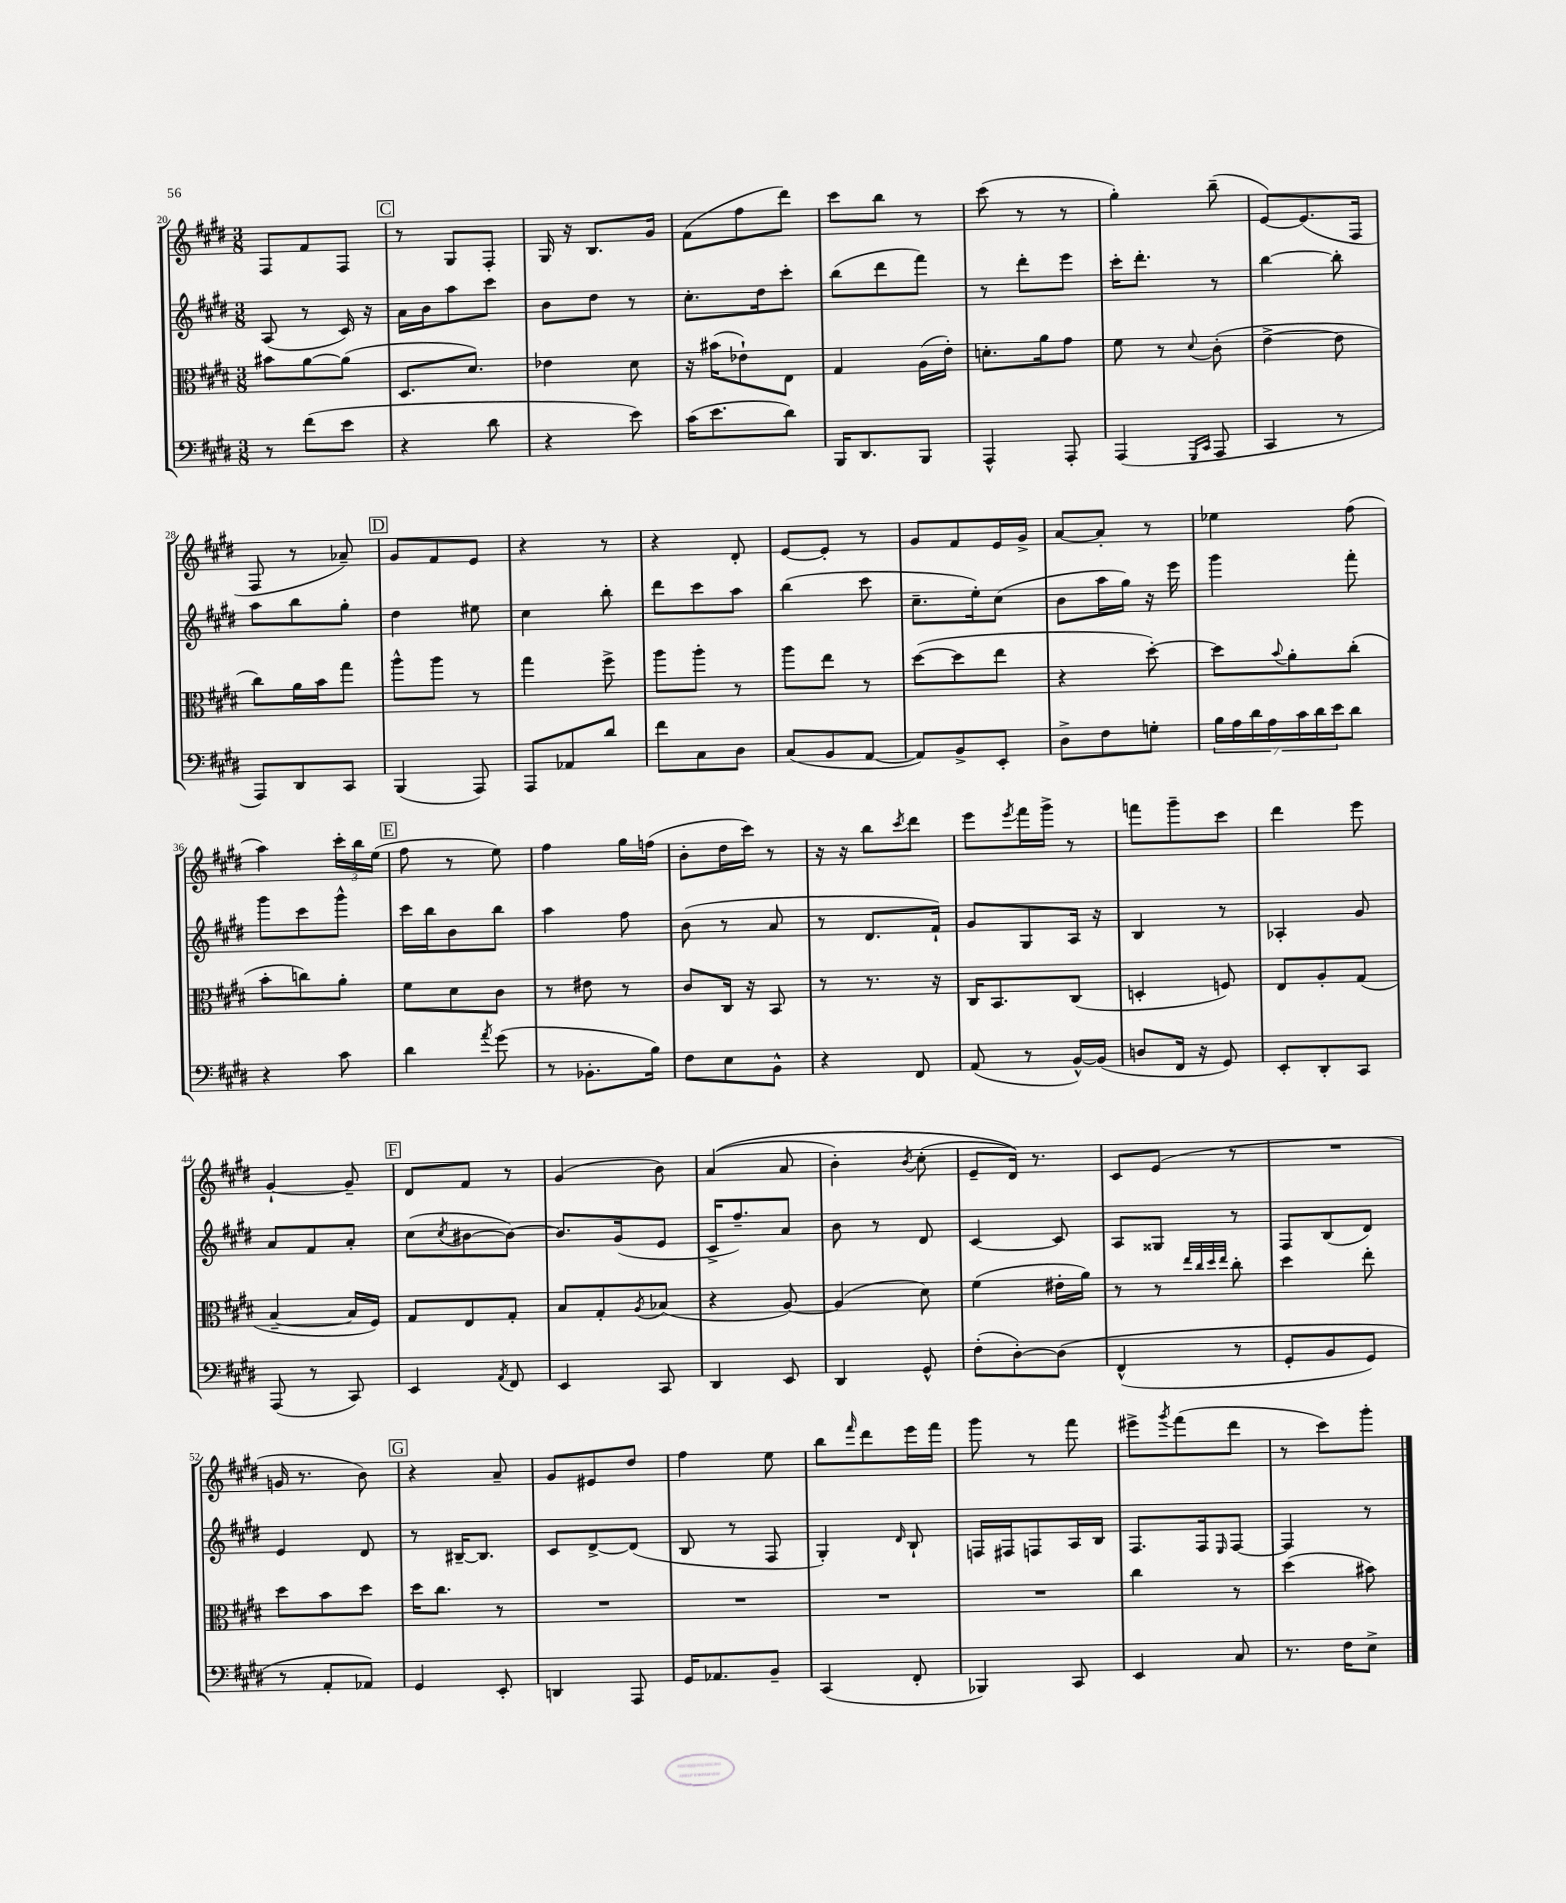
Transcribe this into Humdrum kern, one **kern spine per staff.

**kern	**kern	**kern	**kern
*part4	*part3	*part2	*part1
*staff4	*staff3	*staff2	*staff1
*clefF4	*clefC3	*clefG2	*clefG2
*k[f#c#g#d#]	*k[f#c#g#d#]	*k[f#c#g#d#]	*k[f#c#g#d#]
*M3/8	*M3/8	*M3/8	*M3/8
=20	=20	=20	=20
8r	8b#X\L	(8A/	8F#/L
(8f#\L	[8a\	8r	8f#/
8e\J	(8a\J]	16c#/)	8F#/J
.	.	16r	.
!!LO:REH:place=s1:t=C
=21	=21	=21	=21
4r	8.D#/L	16a\LL	8r
.	.	16b\J	.
.	.	8aa\	8G#/L
.	8.d#/J)	.	.
8d#\	.	8ccc#\J	8F#'/J
=22	=22	=22	=22
4r	4e-X\	8b\L	16G#/
.	.	.	16r
.	.	8dd#\J	8.B/L
8e\)	8d#\	8r	.
.	.	.	16g#/Jk
=23	=23	=23	=23
(16c#\KL	16r	8.cc#'\L	(8f#\L
8.e\	(16b#X\KL	.	.
.	8e-X`\)	.	8ff#\
.	.	16dd#\k	.
8d#\J)	8E\J	8ccc#'\J	8ddd#\J)
=24	=24	=24	=24
16BBB/KL	4G#/	(8bb\L	8ccc#\L
8.DD#/	.	.	.
.	.	8ddd#\	8bb\J
8BBB/J	(16A\LL	8fff#\J)	8r
.	16e'\JJ)	.	.
=25	=25	=25	=25
4AAA^^/	8.dn'\L	8r	(8ccc#\
.	.	8ddd#'\L	8r
.	16a\k	.	.
8AAA'/	8g#\J	8eee\J	8r
=26	=26	=26	=26
(4AAA/	8f#\	16ccc#'\KL	4gg#'\)
.	.	8.ddd#'\J	.
.	8r	.	.
16qqGGG#/LL	.	.	.
16qqCC#/JJ	8qqd#/	.	.
8AAA/	(8c#'\	8r	(8bb~\
=27	=27	=27	=27
4CC#/	[4e^\	[4bb\	[8e/L)
.	.	.	(8.e/]
8r	8e\]	8bb'\]	.
.	.	.	16F#/Jk
!!LO:LB:g=z
=28	=28	=28	=28
8AAA/L)	8cc#\L)	8aa\L	8F#/
8DD#/	16a\L	8bb\	8r
.	16b\J	.	.
8CC#/J	8gg#\J	8gg#'\J	8a-X~/)
!!LO:REH:place=s1:t=D
=29	=29	=29	=29
(4BBB/	8aa^^\L	4dd#\	8g#/L
.	8aa\J	.	8f#/
8AAA/)	8r	8ee#X\	8e/J
=30	=30	=30	=30
8AAA/L	4gg#\	4cc#\	4r
8AA-X/	.	.	.
8d#/J	8ff#^\	8bb'\	8r
=31	=31	=31	=31
8f#\L	8aa\L	8ddd#\L	4r
8C#\	8aa'\J	8ccc#\	.
8D#\J	8r	8aa\J	8d#'/
=32	=32	=32	=32
(8C#/L	8aa\L	(4bb\	[8e/L
8BB/	8ee\J	.	8e'/J]
[8AA/J	8r	8ccc#\	8r
=33	=33	=33	=33
8AA/L])	([8dd#\L	8.cc#~\L	8g#/L
8BB^/	8dd#\]	.	8f#/
.	.	16ee'\k)	.
8EE'/J	8ee\J	(8cc#\J	16e/L
.	.	.	16g#^/JJ
=34	=34	=34	=34
8D#^\L	4r	8b\L	[8a/L
8F#\	.	16aa\L	8a'/J]
.	.	16gg#\JJ)	.
8Gn'\J	[8dd#'\)	16r	8r
.	.	16eee\	.
=35	=35	=35	=35
28B\LL	8dd#\L]	4ggg#\	4ee-X\
28A\	.	.	.
28d#\	.	.	.
28A\	.	.	.
.	8qqb/	.	.
.	8a'\	.	.
28c#\	.	.	.
28d#\	.	.	.
28e\J	.	.	.
8d#\J	(8cc#'\J	8fff#'\	(8ff#\
!!LO:LB:g=z
=36	=36	=36	=36
4r	8b'\L	8ggg#\L	4aa\)
.	8ccn\)	8ccc#\	.
8c#\	8a'\J	8ggg#^^\J	24ccc#'\LL
.	.	.	24bb\
.	.	.	(24ee\JJ
!!LO:REH:place=s1:t=E
=37	=37	=37	=37
4d#\	8f#\L	16ccc#\LL	8ff#\
.	.	16bb\J	.
.	8d#\	8b\	8r
8qa/	.	.	.
(8g#\	8c#\J	8bb\J	8ee\)
=38	=38	=38	=38
8r	8r	4aa\	4ff#\
8.BB-X'\L	8e#X\	.	.
.	8r	8ff#\	16gg#\LL
16B\Jk)	.	.	(16ffn\JJ
=39	=39	=39	=39
8F#\L	8c#/L	(8b\	8b'\L
8E\	16C#/Jk	8r	16dd#\L
.	16r	.	16ccc#\JJ)
8BB^^\J	8BB/	8a/	8r
=40	=40	=40	=40
4r	8r	8r	16r
.	.	.	16r
.	8.r	8.d#/L	8bb\L
.	.	.	8qccc#/
8FF#/	.	.	8ddd#\J
.	16r	16f#`/Jk)	.
=41	=41	=41	=41
(8AA/	16C#/KL	8g#/L	8eee\L
.	8.BB/	.	.
.	.	.	8qeee/
8r	.	8G#/	16fff#\L
.	.	.	16ggg#^\JJ
[16BB^^/LL)	(8C#/J	16A/Jk	8r
(16BB/JJ]	.	16r	.
=42	=42	=42	=42
8Dn/L	4Dn'/	4B/	8fffn\L
16FF#/Jk	.	.	8ggg#~\
16r	.	.	.
8GG#/)	8Fn/)	8r	8ccc#\J
=43	=43	=43	=43
8EE'/L	8E/L	4A-X'/	4ddd#\
8DD#'/	8A'/	.	.
8CC#/J	(8G#/J	8g#/	8eee\
!!LO:LB:g=z
=44	=44	=44	=44
(8AAA/	[4B~/	8a/L	[4g#`/
8r	.	8f#/	.
8CC#/)	16B/LL]	8a'/J	8g#~/]
.	16F#/JJ)	.	.
!!LO:REH:place=s1:t=F
=45	=45	=45	=45
4EE/	8G#/L	(8cc#\L	8d#/L
.	.	8qcc#/	.
.	8E/	[8b#X\	8f#/J
8qAA/	.	.	.
8FF#/	8G#'/J	8b#\J_)	8r
=46	=46	=46	=46
4EE/	8B/L	8.b#/L]	(4g#/
.	8G#'/	.	.
.	.	(16g#/k	.
.	8qA/	.	.
8CC#/	(8B-X/J	8e/J	8b\)
=47	=47	=47	=47
4DD#/	4r	16c#^/KL	((4a/
.	.	8.ff#~/)	.
8EE/	[8A/)	8a/J	8a/
=48	=48	=48	=48
4DD#/	(4A/]	8b\	4b'\)
.	.	8r	.
.	.	.	8qb/
8GG#^^/	8d#\)	8d#/	(8cc#'\
=49	=49	=49	=49
(8F#'\L	(4f#\	[4c#/	8e~/L
[8D#'\)	.	.	16d#/Jk))
.	.	.	8.r
(8D#\J]	16e#X'\LL	8c#/]	.
.	16a\JJ)	.	.
=50	=50	=50	=50
(4FF#^^/	8r	8A/L	8c#/L
.	8r	8G##X/J	(8e/J
.	32qqee/LLL	.	.
.	32qqcc#/	.	.
.	32qqdd#/	.	.
.	32qqee/JJJ	.	.
8r	8cc#'\	8r	8r
=51	=51	=51	=51
8GG#'/L	4dd#\	8F#/L	4.r
8BB/	.	(8B/	.
8GG#/J)	8ee'\	8d#/J)	.
!!LO:LB:g=z
=52	=52	=52	=52
8r	8dd#\L	4e/	16gn/
.	.	.	8.r
8AA'/L	8b\	.	.
8AA-X/J)	8dd#\J	8d#/	8b\)
!!LO:REH:place=s1:t=G
=53	=53	=53	=53
4GG#/	16dd#\KL	8r	4r
.	8.cc#\J	.	.
.	.	[16B#X~/KL	.
.	.	8.B#/J]	.
8EE'/	8r	.	8a~/
=54	=54	=54	=54
4DDn/	4.r	8c#/L	8g#/L
.	.	[8d#^/	8e#X/
8AAA/	.	(8d#/J]	8dd#/J
=55	=55	=55	=55
16GG#/KL	4.r	8B/	4ff#\
8.AA-X/	.	.	.
.	.	8r	.
8BB~/J	.	8F#/	8ee\
=56	=56	=56	=56
(4CC#/	4.r	4G#'/)	8bb\L
.	.	.	16qqfff#/
.	.	.	8ddd#\
.	.	16qqd#/	.
8FF#'/	.	8B`/	16eee\L
.	.	.	16fff#\JJ
=57	=57	=57	=57
4BBB-X/)	4.r	16Fn/LL	8ggg#\
.	.	16F#X/J	.
.	.	8Fn/	8r
8CC#/	.	16A/L	8fff#\
.	.	16B/JJ	.
=58	=58	=58	=58
4EE/	4cc#\	8.F#/L	8eee#X^\L
.	.	.	8qggg#/
.	.	.	(8fff#\
.	.	16F#/k	.
.	.	16qqE/	.
8C#/	8r	[8F#/J	8ddd#\J
=59	=59	=59	=59
8.r	(4dd#\	4F#/]	8r
.	.	.	8ccc#\L)
16F#\KL	.	.	.
8E^\J	8b#X\)	8r	8ggg#'\J
==	==	==	==
*-	*-	*-	*-
